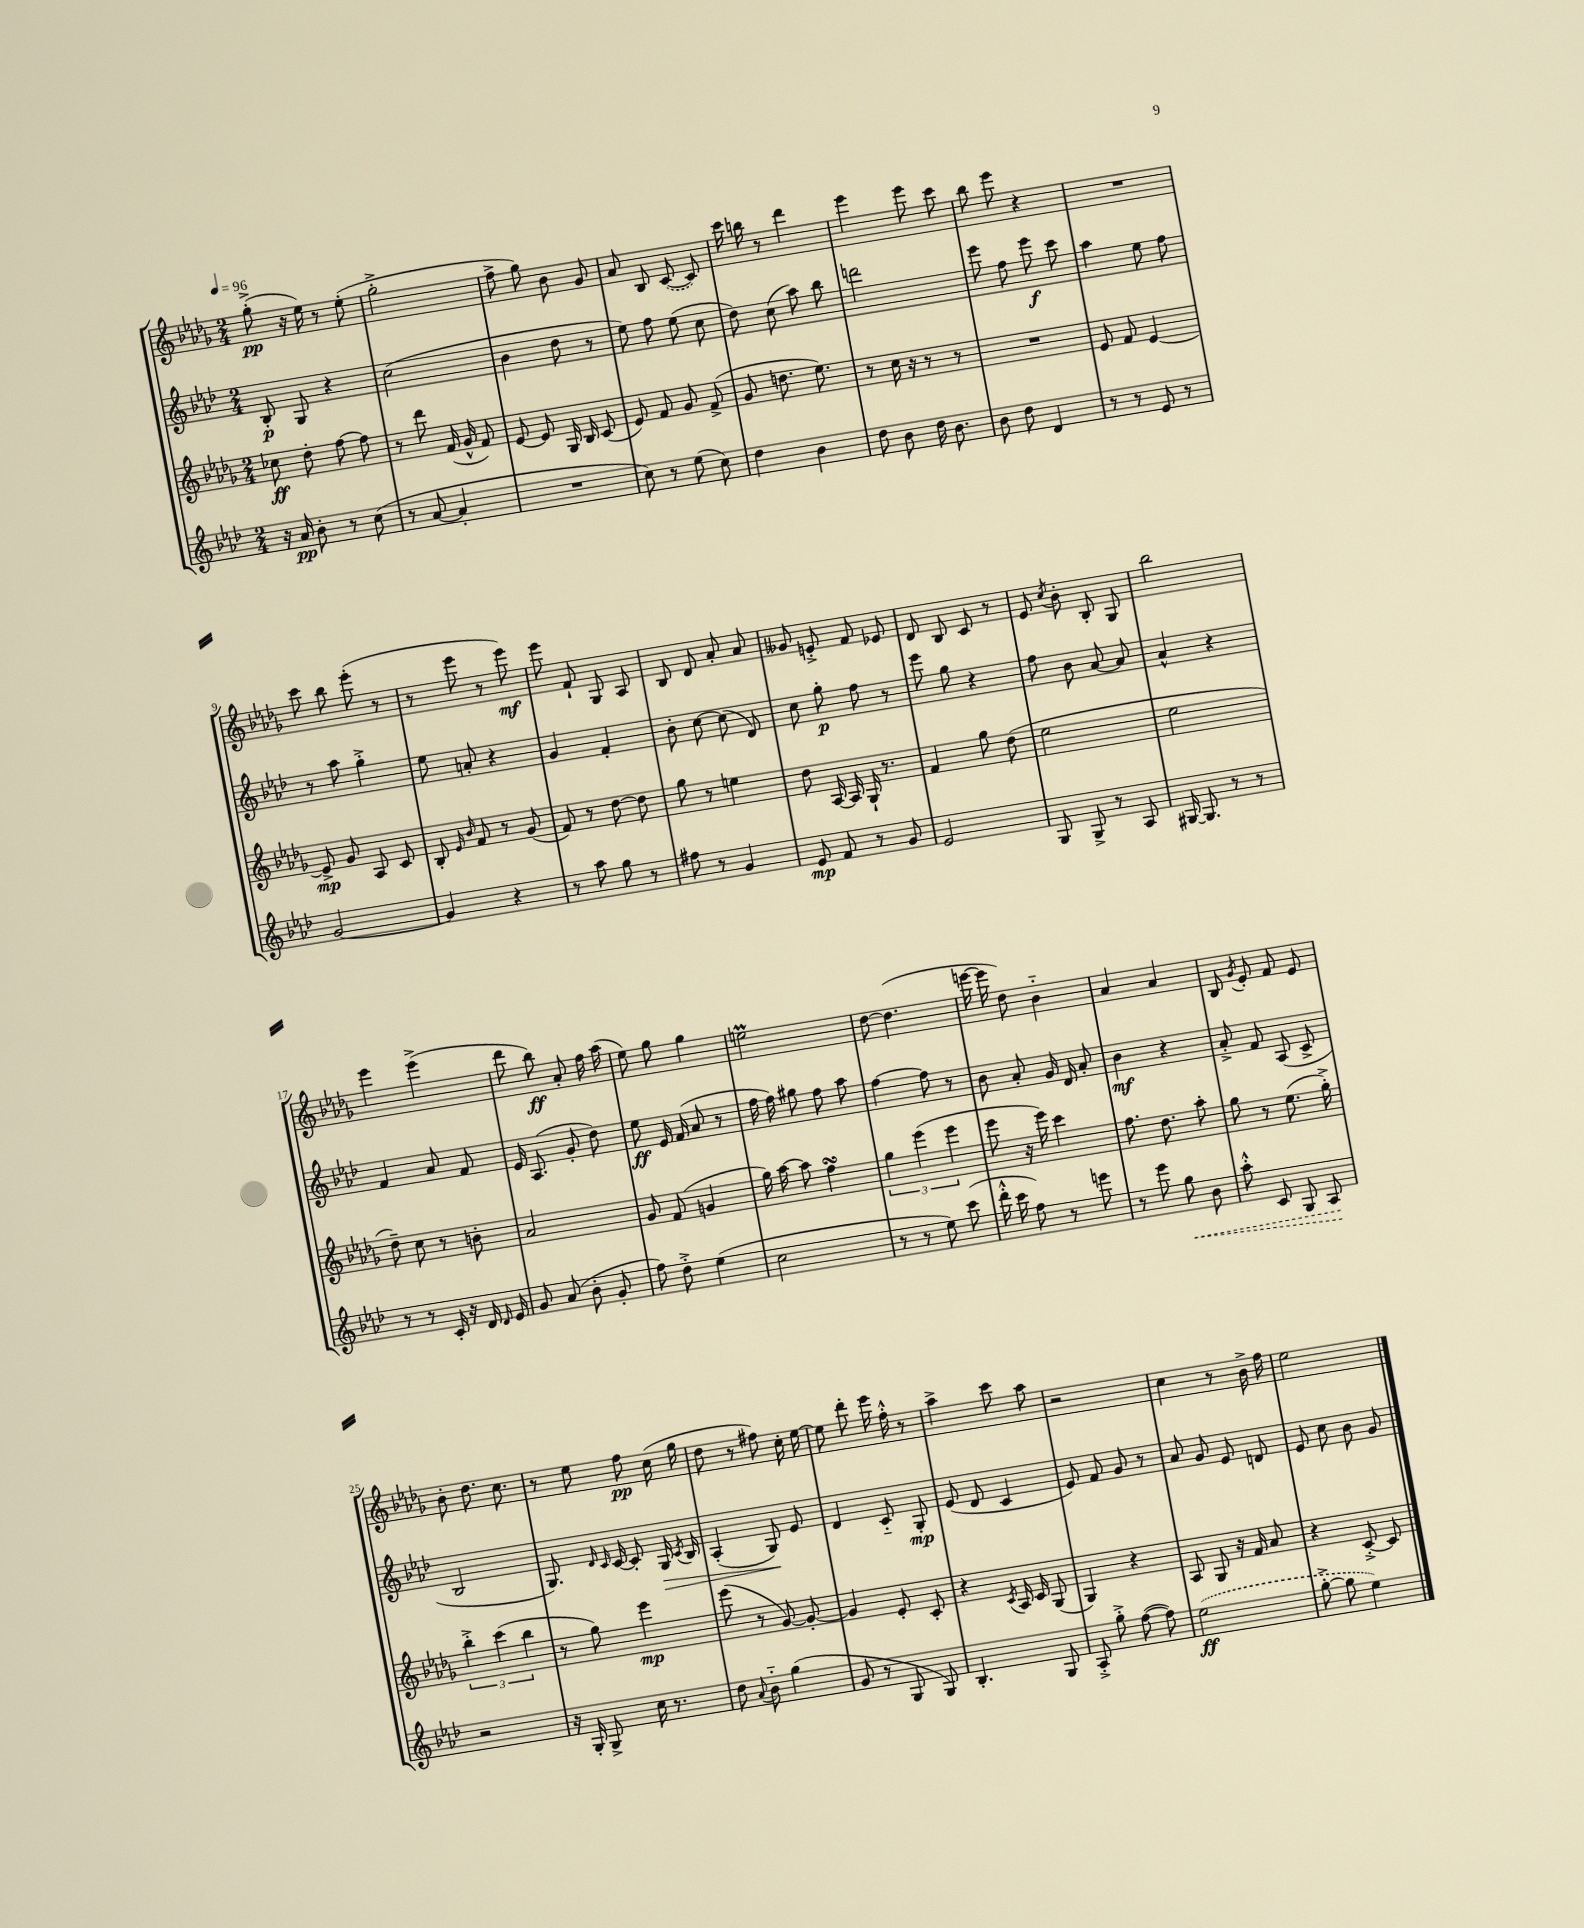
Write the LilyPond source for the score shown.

<<
\new StaffGroup <<
\new Staff = "s0" {
    \clef treble \key des \major \numericTimeSignature \time 2/4 \tempo 4 = 96
    \autoBeamOff ges''8-.->\pp( r16 ees''16) r8 ees''8-.( |
    ges''2-.-> |
    f''8-> ges''8) bes'8 ges'8 |
    aes'8 bes8 \once \slurDashed c'8~( c'8) |
    c'''16 b''16 r8 des'''4 |
    ees'''4 ees'''8 c'''8 |
    bes''8 ees'''8 r4 |
    R2 |
    c'''8 bes''8 ees'''8-.( r8 |
    r8 ees'''8 r8 ees'''8\mf) |
    ees'''8 f'8-! ges8 aes8 |
    bes8 des'8 aes'8-. aes'8 |
    geses'8 e'8-.-> f'8 ees'8 |
    des'8 bes8 c'8 r8 |
    ees'8 \acciaccatura { c''8 } bes'8-. bes8-. ges8 |
    bes''2 |
    ees'''4 ees'''4->( |
    des'''8 bes''8\ff) aes'8-. f''16 aes''16( |
    ees''8) ges''8 ges''4 |
    e''2\prall |
    des''8~ des''4.( |
    e'''16~ e'''16 des''8) bes'4-_ |
    aes'4 aes'4 |
    bes8 \acciaccatura { ges'8 } ees'8-. f'8 ees'8 |
    bes'8-. des''8. c''8. |
    r8 ees''8 f''8\pp c''16( ges''16 |
    des''8 r8 fis''8) c''16-. ees''16~ |
    ees''8 des'''8-. ees'''16 f''16-.-^ r8 |
    aes''4-> c'''8 aes''8 |
    r2 |
    c''4 r8 bes'16-> f''16 |
    ees''2 \bar "|." |
}
\new Staff = "s1" {
    \clef treble \key aes \major \numericTimeSignature \time 2/4
    \autoBeamOff bes8-.\p g8 r4 |
    c''2( |
    bes'4 des''8 r8 |
    ees''8) f''8 ees''8( c''8 |
    des''8) c''8( aes''8) bes''8 |
    d'''2 |
    ees'''8 f''8 ees'''8\f c'''8 |
    aes''4 ees''8 f''8 |
    r8 aes''8 g''4-.-> |
    ees''8 a'8-. r4 |
    g'4 f'4-. |
    bes'8-. c''8~ c''8( des'8) |
    c''8 g''8-.\p f''8 r8 |
    ees'''8 g''8 r4 |
    f''8 bes'8 aes'8~ aes'8 |
    aes'4-^ r4 |
    f'4 aes'8 f'8 |
    ees'16 aes8.( g'8-. des''8) |
    ees''8\ff ees'16 f'16( aes'8 r8 |
    f''16 f''16) gis''8 f''8 aes''8 |
    f''4~ f''8 r8 |
    bes'8 aes'8-. g'16 des'16 aes'8-. |
    bes'4\mf r4 |
    aes'8-.-> f'8 aes8( c'8-> |
    bes2 |
    g8.) \grace { des'16 c'16 } c'16~ c'8-. g16\> \acciaccatura { c'8 } bes16 |
    aes4-.( g8\!) ees'8 |
    des'4 c'8-_ g8-.\mp |
    ees'8( des'8 c'4 |
    ees'8) f'8 g'8 r8 |
    aes'8 g'8 ees'8 d'8 |
    ees'8 c''8 bes'8 g'8 \bar "|." |
}
\new Staff = "s2" {
    \clef treble \key des \major \numericTimeSignature \time 2/4
    \autoBeamOff ces''8\ff des''8-. f''8~ f''8 |
    r8 des'''8 f'16( ges'16-^ f'8) |
    ees'8~ ees'8 ges16 bes16 c'8( |
    ees'8) f'8 ges'8 f'8->( |
    ges'8 d''8. ees''8.) |
    r8 c''16 r16 r8 r8 |
    R2 |
    ees'8 f'8 ees'4~ |
    ees'8->\mp ges'8 aes8 c'8 |
    bes8-. \grace { ees'16 bes'16 } f'8 r8 ges'8( |
    f'8) r8 des''8~ des''8 |
    ges''8 r8 e''4 |
    des''8 aes16~ aes16 ges16-! r8. |
    f'4 ges''8 des''8( |
    ees''2 |
    ees''2 |
    des''8--) c''8 r8 b'8-. |
    aes'2 |
    ges'8 f'8( g'4 |
    ges''16) aes''16~ aes''8 f''4\turn |
    \tuplet 3/2 { ges''4 ees'''4( ees'''4 } |
    ees'''8 r16 ees'''16) c'''4 |
    f''8. des''8. aes''8-. |
    ges''8 r8 ees''8.( ges''16-.->) |
    \tuplet 3/2 { bes''4-.-> c'''4( bes''4 } |
    r8 ges''8) ees'''4\mp |
    ees'''8( r8 ges'8~) ges'8~-. |
    ges'4 ees'8-. c'8-. |
    r4 \acciaccatura { c'8 } aes16 c'16 ges8( |
    ges4) r4 |
    aes8 ges8 r16 f'16 aes'8 |
    r4 c'8~-.-> c'8 \bar "|." |
}
\new Staff = "s3" {
    \clef treble \key aes \major \numericTimeSignature \time 2/4
    \autoBeamOff r16 aes'16\pp bes'8-. r8 c''8( |
    r8 aes'8~ aes'4-. |
    R2 |
    c''8) r8 ees''8( c''8) |
    des''4 bes'4 |
    des''8 bes'8 des''16 bes'8. |
    bes'8 des''8 des'4 |
    r8 r8 ees'8 r8 |
    g'2~ |
    g'4 r4 |
    r8 aes''8 g''8 r8 |
    fis''8 r8 g'4 |
    ees'8\mp f'8 r8 g'8 |
    ees'2 |
    g8 g8-> r8 aes8 |
    gis16~ gis8. r8 r8 |
    r8 r8 c'16-. r16 des'16 \grace { des'16 } ees'16 |
    g'8 aes'8( bes'8-. g'8-. |
    f''8) des''8-.-> ees''4( |
    c''2 |
    r8 r8 ees''8) c'''8( |
    des'''16-.-^ c'''16 f''8) r8 e'''8 |
    r8 ees'''8 \once \override Hairpin.style = #'dashed-line g''8\< bes'8 |
    aes''8-.-^ c'8 g8 aes8\! |
    r2 |
    r16 g16-. g8-> c''16 r8. |
    des''8 \appoggiatura { aes'8 } bes'8-_ g''4( |
    g'8 r8 g8 g8) |
    bes4.-. g8 |
    aes8-.-> g''8-.-> f''8~( f''8) |
    \once \slurDashed ees''2\ff( |
    g''8~-.-> g''8 ees''4) \bar "|." |
}
>>
>>
